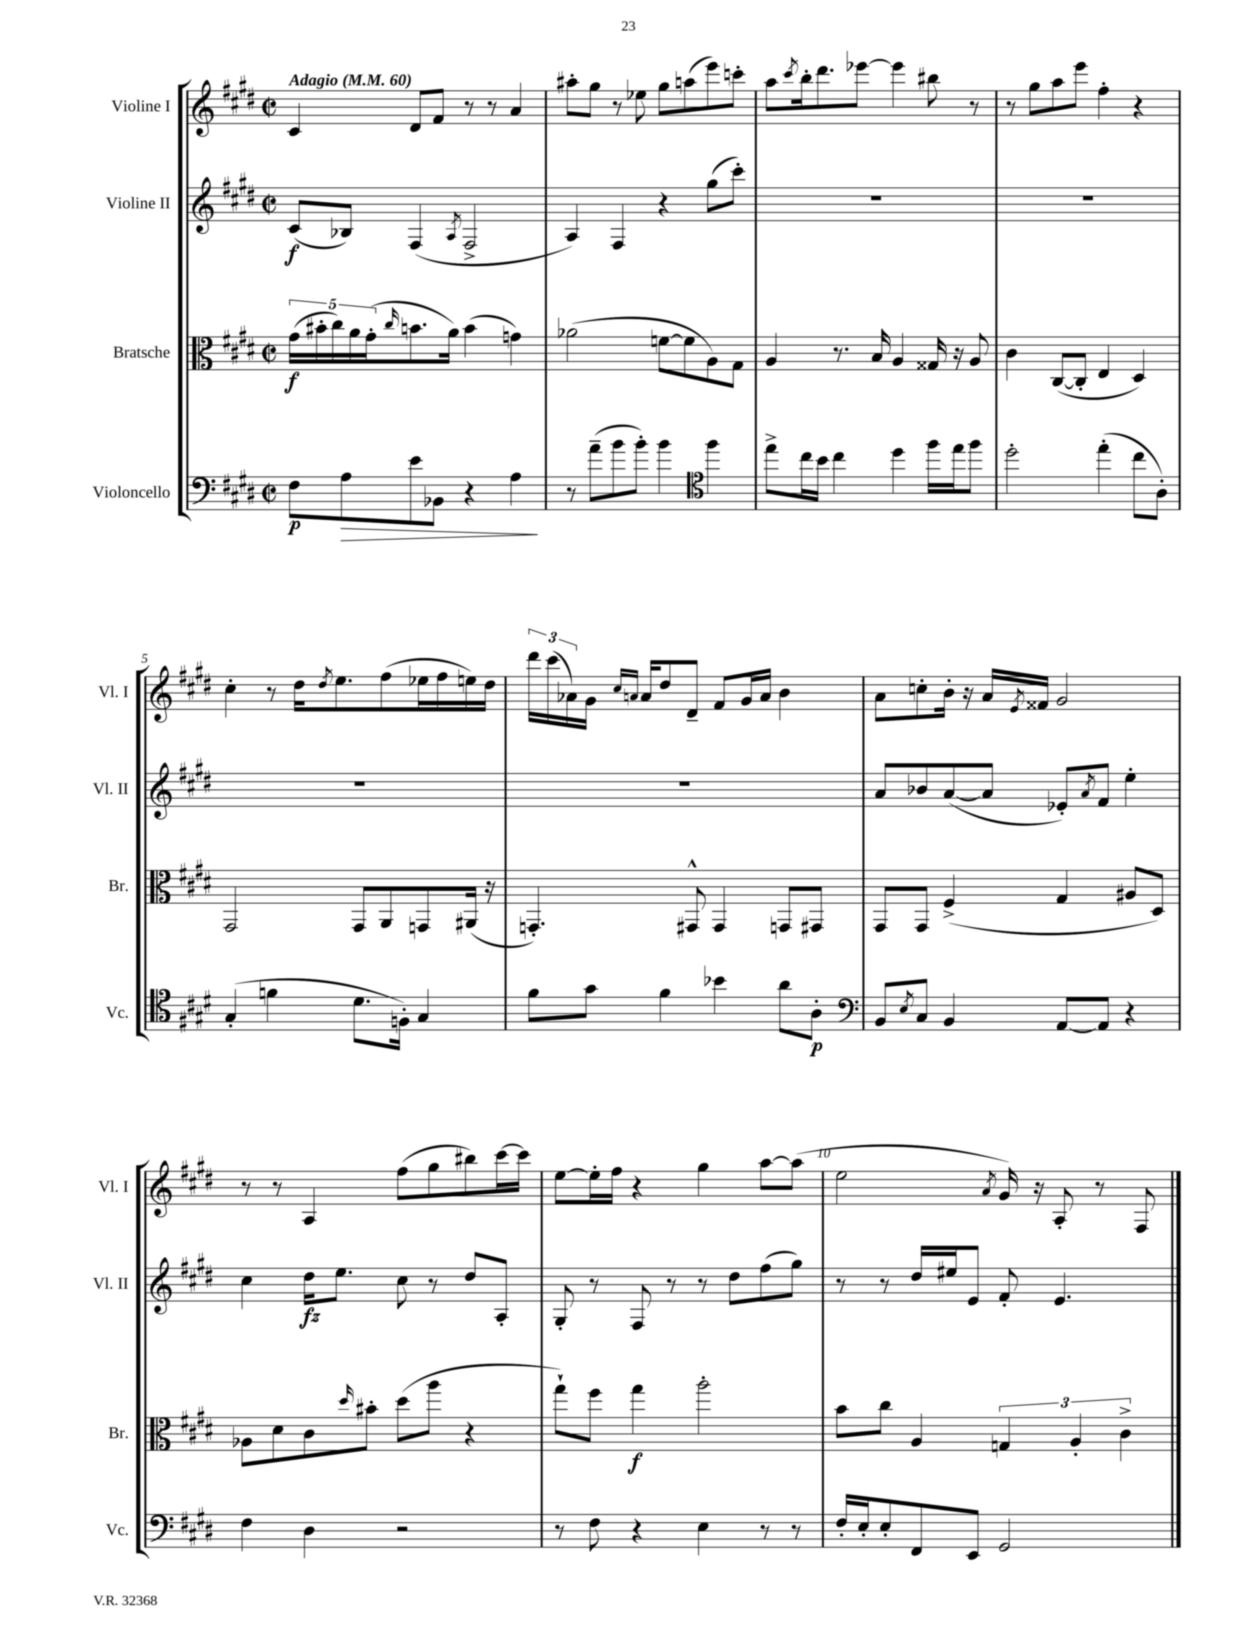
<<
\new StaffGroup <<
\new Staff = "s0" \with { instrumentName = "Violine I" shortInstrumentName = "Vl. I" } {
    \clef treble \key e \major \defaultTimeSignature \time 2/2 \tempo "Adagio" 4 = 60
    cis'4 dis'8 fis'8 r8 r8 a'4 |
    ais''8-. gis''8 r8 ees''8 gis''8 a''8( e'''8) c'''8-. |
    a''8 \acciaccatura { cis'''8 } b''16-. dis'''8. ees'''8~ ees'''4 bis''8 r8 |
    r8 gis''8 a''8 e'''8 fis''4-. r4 |
    cis''4-. r8 dis''16 \acciaccatura { dis''8 } e''8. fis''8( ees''16 fis''16 e''16) dis''16 |
    \tuplet 3/2 { dis'''16 cis'''16( aes'16) } gis'16 \grace { cis''16 a'16 } a'16 dis''8 dis'8-- fis'8 gis'16 a'16 b'4 |
    a'8 c''8-. b'16-. r16 a'16 \acciaccatura { e'8 } fisis'16 gis'2 |
    r8 r8 a4 fis''8( gis''8 bis''8) cis'''16~ cis'''16 |
    e''8~ e''16-. fis''16 r4 gis''4 a''8~ a''8( |
    e''2 \acciaccatura { a'8 } gis'16) r16 a8-. r8 fis8 \bar "|." |
}
\new Staff = "s1" \with { instrumentName = "Violine II" shortInstrumentName = "Vl. II" } {
    \clef treble \key e \major \defaultTimeSignature \time 2/2
    cis'8\f( bes8) fis4( \acciaccatura { a8 } fis2-> |
    a4) fis4 r4 gis''8( cis'''8-.) |
    R1 |
    R1 |
    R1 |
    R1 |
    a'8 bes'8 a'8~( a'8 ees'8-.) \acciaccatura { a'8 } fis'8 e''4-. |
    cis''4 dis''16\fz e''8. cis''8 r8 dis''8 a8-. |
    gis8-. r8 fis8 r8 r8 dis''8 fis''8( gis''8) |
    r8 r8 dis''16 eis''16 e'8 fis'8-. e'4. \bar "|." |
}
\new Staff = "s2" \with { instrumentName = "Bratsche" shortInstrumentName = "Br." } {
    \clef alto \key e \major \defaultTimeSignature \time 2/2
    \tuplet 5/4 { gis'16\f( bis'16-. cis''16) a'16 gis'16-.( } \grace { cis''16 } b'8. a'16) b'4( g'4) |
    aes'2( f'8~ f'8 a8) gis8 |
    a4 r8. b16 a4 gisis16 r16 a8 |
    cis'4 cis8~( cis8-. e4 dis4) |
    gis,2 gis,8 a,8 g,8 ais,16( r16 |
    g,4.-.) gis,8-^ gis,4 g,8 gis,8 |
    gis,8 gis,8 fis4->( gis4 ais8 dis8) |
    aes8 dis'8 cis'8 \grace { dis''16 } bis'8-. dis''8( a''8 r4 |
    gis''8-!) fis''8 gis''4\f a''2-. |
    b'8 cis''8 a4 \tuplet 3/2 { g4 a4-. cis'4-> } \bar "|." |
}
\new Staff = "s3" \with { instrumentName = "Violoncello" shortInstrumentName = "Vc." } {
    \clef bass \key e \major \defaultTimeSignature \time 2/2
    fis8\p a8\> e'8 bes,8 r4 a4\! |
    r8 a'8--( b'8 b'8-.) b'4 \clef tenor fis''4 |
    e''8-> cis''16 b'16 cis''4 dis''4 fis''16 e''16 fis''8 |
    dis''2-. e''4-.( cis''8 a8-.) |
    gis4-.( f'4 dis'8. f16-.) gis4 |
    fis'8 gis'8 fis'4 bes'4 a'8 a8-.\p |
    \clef bass b,8 \acciaccatura { e8 } cis8 b,4 a,8~ a,8 r4 |
    fis4 dis4 r2 |
    r8 fis8 r4 e4 r8 r8 |
    fis16-. e16-. e8-. fis,8 e,8 gis,2 \bar "|." |
}
>>
>>
\layout { \context { \Score \override BarNumber.break-visibility = ##(#f #t #t) barNumberVisibility = #(every-nth-bar-number-visible 5) } }
